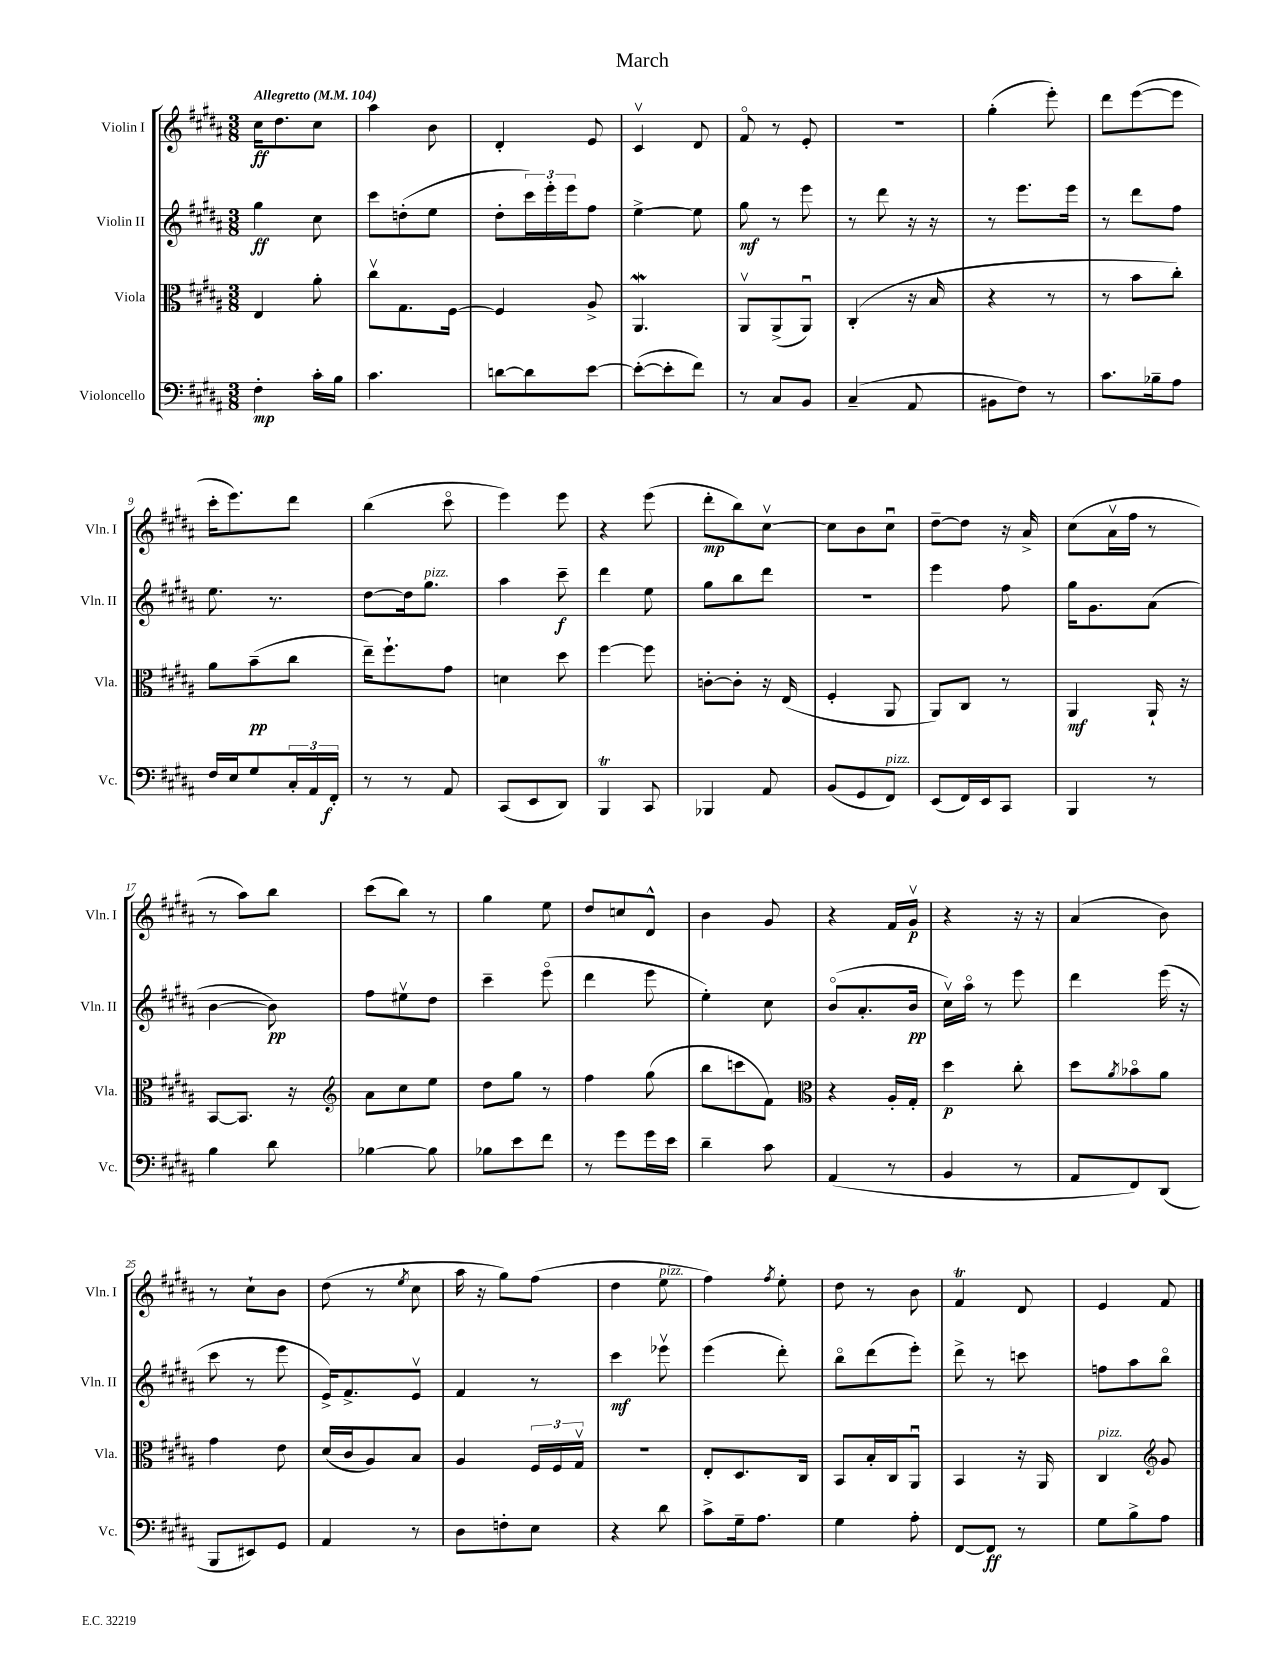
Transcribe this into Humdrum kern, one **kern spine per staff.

**kern	**kern	**kern	**kern
*staff4	*staff3	*staff2	*staff1
*clefF4	*clefC3	*clefG2	*clefG2
*k[f#c#g#d#a#]	*k[f#c#g#d#a#]	*k[f#c#g#d#a#]	*k[f#c#g#d#a#]
*M3/8	*M3/8	*M3/8	*M3/8
*MM104	*MM104	*MM104	*MM104
4F#'\	4E/	4gg#\	16cc#\LK
.	.	.	8.dd#\
16c#'\LL	8a#'\	8cc#\	8cc#\J
16B\JJ	.	.	.
=	=	=	=
4.c#\	8cc#v\L	8ccc#\L	4aa#\
.	8.G#\	(8dd'\	.
.	.	8ee\J	8b\
.	[16F#\Jk	.	.
=	=	=	=
[8d\L	4F#/]	8dd#'\L	4d#'/
8d\]	.	24ccc#\L)	.
.	.	24eee'\	.
.	.	24eee\J	.
[8e\J	8A#^/	8ff#\J	8e/
=	=	=	=
(8e'\_L	4.AA#/	[4ee^\	4c#v/
8e'\]	.	.	.
8f#\J)	.	8ee\]	8d#/
=	=	=	=
8r	8AA#v/L	8gg#\	8f#o/
8C#/L	(8AA#^/	8r	8r
8BB/J	8AA#u/J)	8eee\	8e'/
=	=	=	=
(4C#~/	(4C#'/	8r	4.r
.	.	8ddd#\	.
8AA#/	16r	16r	.
.	16B/	16r	.
=	=	=	=
8BB#\L	4r	8r	(4gg#'\
8F#\J)	.	8.eee\L	.
8r	8r	.	8eee'\)
.	.	16eee\Jk	.
=	=	=	=
8.c#\L	8r	8r	8ddd#\L
.	8b\L	8ddd#\L	([8eee\
16B-~\k	.	.	.
8A#\J	8cc#'\J)	8ff#\J	8eee\]J
=	=	=	=
16F#/LL	8a#\L	8.ee\	16ccc#'\LK
16E/J	.	.	8.eee\)
8G#/	(8b~\	.	.
.	.	8.r	.
24C#'/L	8cc#\J	.	8ddd#\J
24AA#/	.	.	.
24FF#'/JJ	.	.	.
=	=	=	=
8r	16ee~\LK)	[8dd#\L	(4bb\
.	8.ff#`\	.	.
8r	.	16dd#\]k	.
.	.	8.gg#\J	.
8AA#/	8g#\J	.	8ccc#o\
=	=	=	=
(8CC#/L	4d\	4aa#\	4eee\)
8EE/	.	.	.
8DD#/J)	8dd#\	8ccc#~\	8eee\
=	=	=	=
4BBB/	[4ff#\	4ddd#\	4r
8CC#/	8ff#\]	8ee\	(8eee\
=	=	=	=
4BBB-/	[8c'\L	8gg#\L	8ddd#'\L
.	8c'\]J	8bb\	8bb\)
8AA#/	16r	8ddd#\J	[8cc#v\J
.	(16E/	.	.
=	=	=	=
(8BB/L	4F#'/	4.r	8cc#\]L
8GG#/	.	.	8b\
8FF#/J)	8AA#/	.	8cc#u\J
=	=	=	=
(8EE/L	8AA#/L)	4eee\	[8dd#~\L
16FF#/L)	8C#/J	.	8dd#\]J
16EE/J	.	.	.
8CC#/J	8r	8ff#\	16r
.	.	.	16a#^/
=	=	=	=
4BBB/	4AA#/	16gg#\LK	(8cc#\L
.	.	8.g#\	.
.	.	.	16a#v\L
.	.	.	16ff#\JJ
8r	16AA#`/	(8a#\J	8r
.	16r	.	.
=	=	=	=
4B\	[8BB/L	[4b\	8r
.	8.BB/]J	.	8aa#\L)
8d#\	.	8b\])	8bb\J
.	16r	.	.
=	=	=	=
*	*clefG2	*	*
[4B-\	8a#\L	8ff#\L	(8ccc#\L
.	8cc#\	8ee#v\	8bb\J)
8B-\]	8ee\J	8dd#\J	8r
=	=	=	=
8B-\L	8dd#\L	4ccc#~\	4gg#\
8e\	8gg#\J	.	.
8f#\J	8r	(8eeeo\	8ee\
=	=	=	=
8r	4ff#\	4ddd#\	8dd#/L
8g#\L	.	.	8cc/
16g#\L	(8gg#\	8eee\	8d#^^/J
16e\JJ	.	.	.
=	=	=	=
4d#~\	8bb\L	4ee'\)	4b\
.	8ccc\	.	.
8c#\	8f#\J)	8cc#\	8g#/
=	=	=	=
*	*clefC3	*	*
(4AA#/	4r	(8bo/L	4r
.	.	8.a#'/	.
8r	16A#'/LL	.	16f#/LL
.	16G#'/JJ	16b/Jk	16g#v/JJ
=	=	=	=
4BB/	4dd#\	16cc#v\LL)	4r
.	.	16aa#o\JJ	.
.	.	8r	.
8r	8cc#'\	8eee\	16r
.	.	.	16r
=	=	=	=
8AA#/L	8dd#\L	4ddd#\	(4a#/
.	8qa#/	.	.
8FF#/)	8b-o\	.	.
(8DD#/J	8a#\J	(16eee\	8b\)
.	.	16r	.
=	=	=	=
8BBB/L	4g#\	8ccc#\	8r
8EE#/)	.	8r	8cc#`\L
8GG#/J	8e\	8eee\	8b\J
=	=	=	=
4AA#/	(16d#/LL	16e^/LK)	(8dd#\
.	16c#/J	8.f#^/	.
.	8A#/)	.	8r
.	.	.	8qee/
8r	8B/J	8ev/J	8cc#\
=	=	=	=
8D#\L	4A#/	4f#/	16aa#\
.	.	.	16r
8F'\	.	.	8gg#\L)
8E\J	24F#/LL	8r	(8ff#\J
.	24F#/	.	.
.	24G#v/JJ	.	.
=	=	=	=
4r	4.r	4ccc#\	4dd#\
8d#\	.	8eee-v\	8ee\
=	=	=	=
8c#^\L	8E'/L	(4eee\	4ff#\)
16G#~\k	8.D#/	.	.
8.A#\J	.	.	.
.	.	.	8qff#/
.	.	8ddd#'\)	8ee'\
.	16C#/Jk	.	.
=	=	=	=
4G#\	8BB/L	8bbo\L	8dd#\
.	16B'/L	(8ddd#\	8r
.	16C#/J	.	.
8A#'\	8AA#u/J	8eee'\J)	8b\
=	=	=	=
[8FF#/L	4BB/	8ddd#^\	4f#/
8FF#/]J	.	8r	.
8r	16r	8ccc\	8d#/
.	16AA#/	.	.
=	=	=	=
8G#\L	4C#/	8ff\L	4e/
8B^\	.	8aa#\	.
*	*clefG2	*	*
8A#\J	8g#/	8bbo\J	8f#/
==	==	==	==
*-	*-	*-	*-
